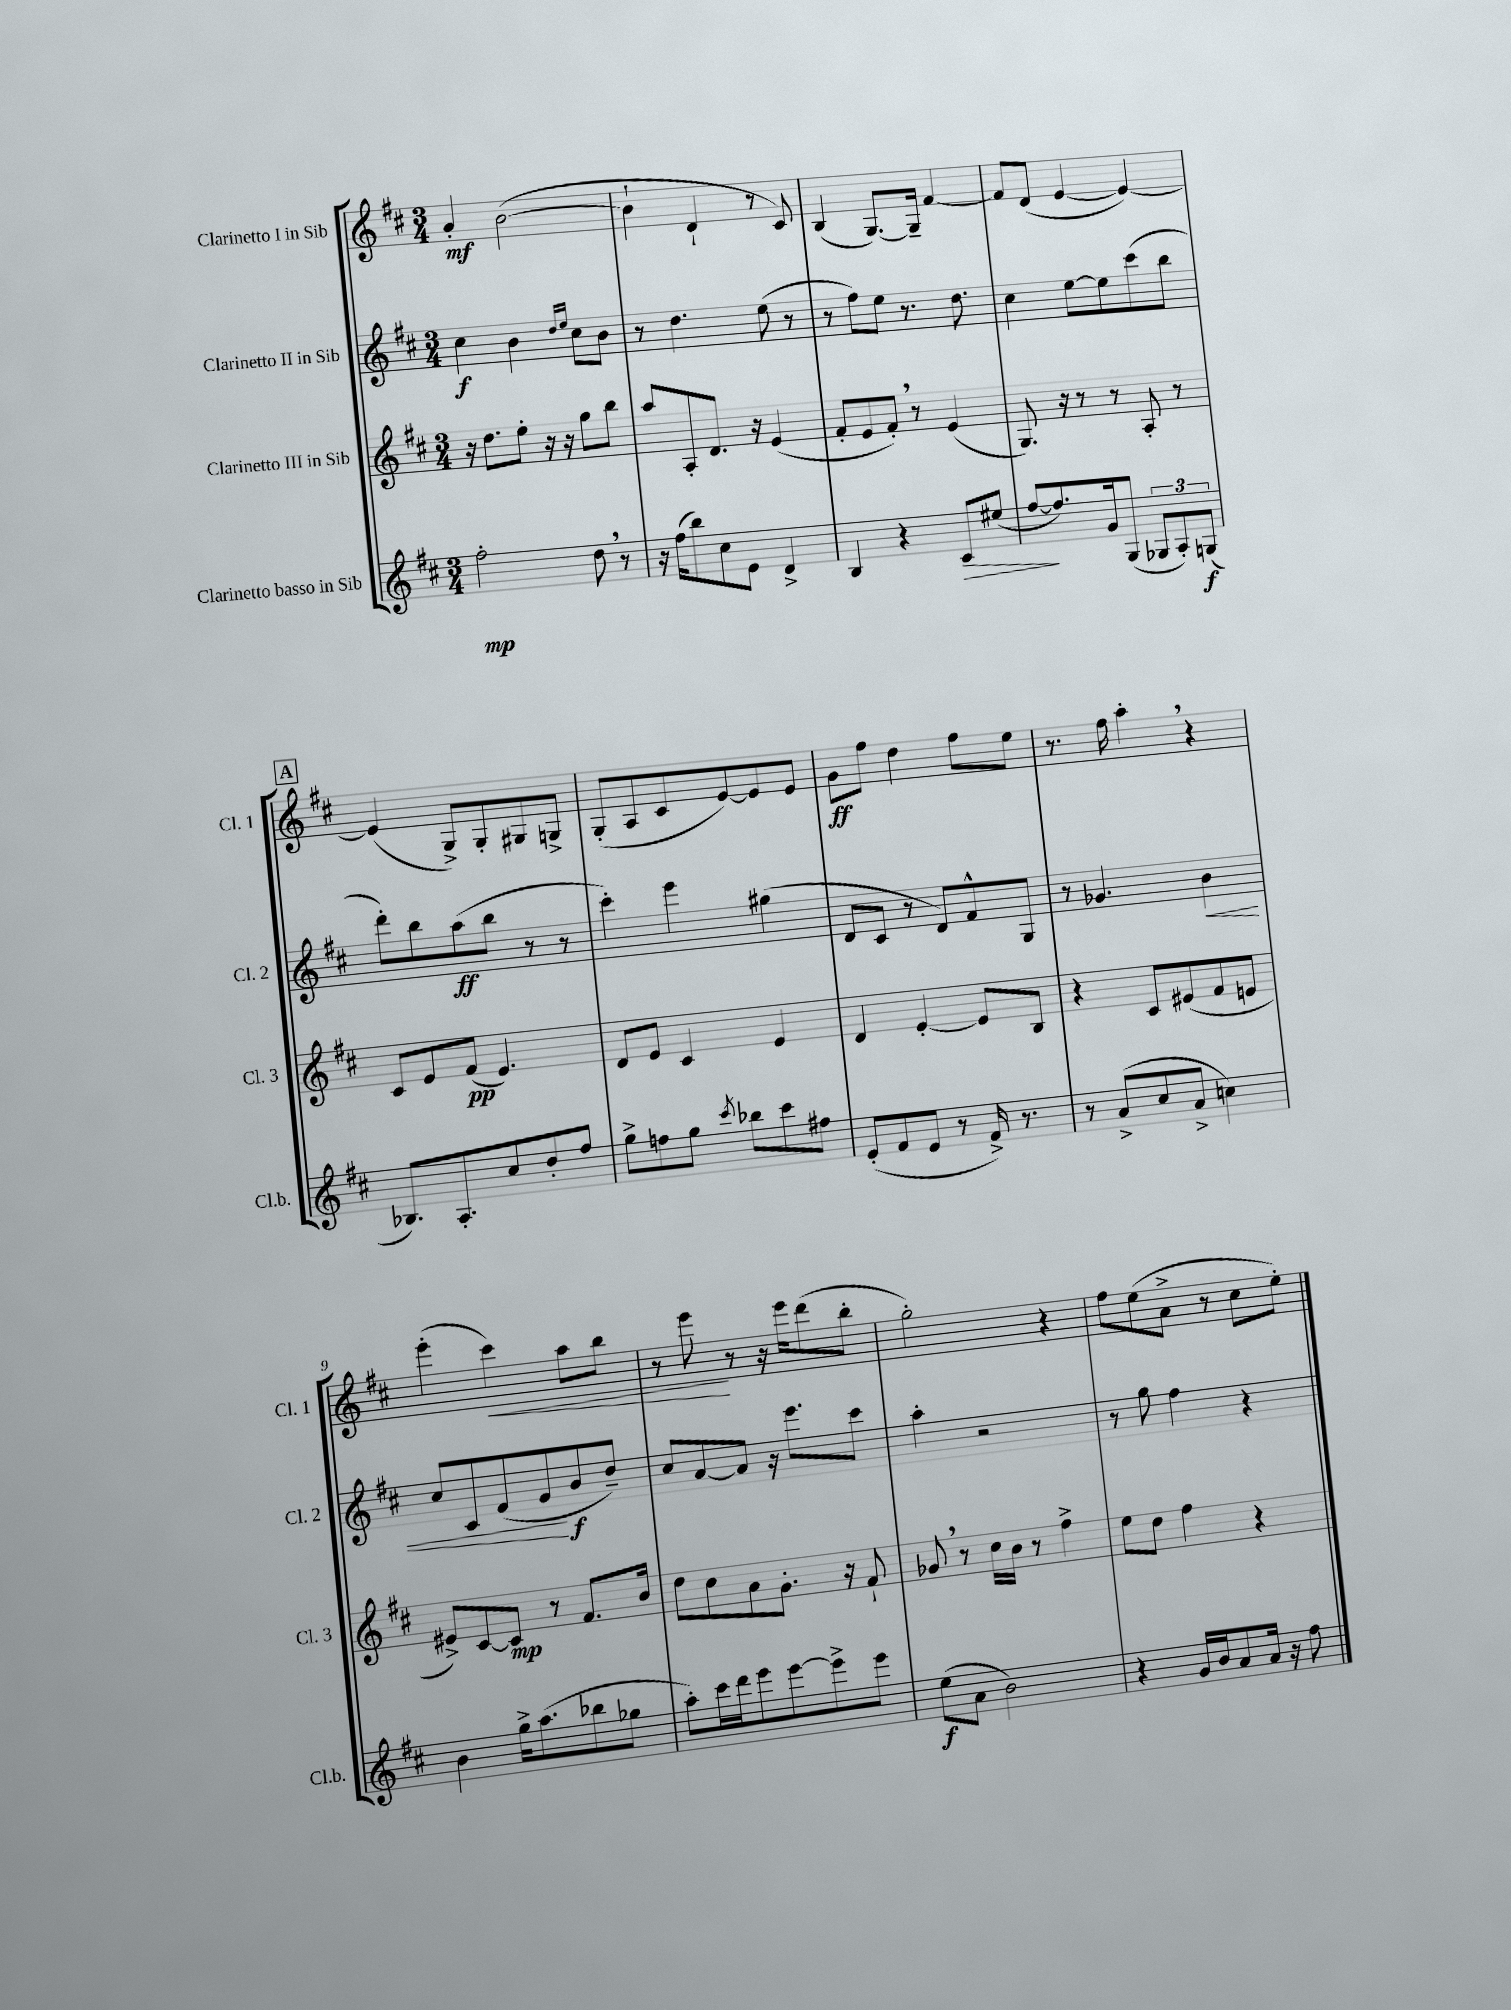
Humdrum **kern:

**kern	**kern	**kern	**kern
*staff4	*staff3	*staff2	*staff1
*clefG2	*clefG2	*clefG2	*clefG2
*k[f#c#]	*k[f#c#]	*k[f#c#]	*k[f#c#]
*M3/4	*M3/4	*M3/4	*M3/4
2ff#'	16r	4cc#	4a'
.	8.dd	.	.
.	8ee'	4b	([2b
.	16r	.	.
.	16r	.	.
.	.	16qqdd	.
.	.	16qqee	.
8dd	8gg	8cc#	.
8r	8bb	8b	.
=	=	=	=
16r	8aa	8r	4b`]
(16ff#	.	.	.
8bb)	8A'	4.dd	.
8cc#	8.d	.	4d`
8e	.	.	.
.	16r	.	.
4d^	(4e	(8ee	8r
.	.	8r	8c#)
=	=	=	=
4B	8f#'	8r	(4B
.	8e	8ff#)	.
4r	8f#')	8ee	[8.G)
.	8r	8.r	.
.	.	.	16G~]
8c#	(4e	.	[4f#
.	.	8.dd	.
(8ee#	.	.	.
=	=	=	=
[8ff#	8.G)	4cc#	8f#]
8.ff#])	.	.	(8d
.	16r	.	.
.	8r	[8ee	[4e
16g	.	.	.
(8G	8r	8ee]	.
12G-	8A'	(8ccc#	4e_)
12A')	.	.	.
.	8r	8bb	.
(12G	.	.	.
=	=	=	=
8.B-)	8c#	8ddd')	(4e]
.	8e	8bb	.
8.A'	.	.	.
.	(8f#	(8aa	8G^)
8cc#	4.e)	8bb	8G'
8dd'	.	8r	8G#
8ff#	.	8r	8G^
=	=	=	=
8gg^	8d	4ccc#')	(8G'
8ff	8e	.	8A
8gg	4c#	4eee	8c#
8qccc#	.	.	.
8bb-	.	.	[8e)
8ccc#	4e	(4gg#	8e]
8ff#	.	.	8e
=	=	=	=
(8e'	4d	8d	8g
8f#	.	8c#	8ff#
8e	[4e'	8r	4dd
8r	.	8d)	.
16f#^)	8e]	8f#^^	8ff#
8.r	.	.	.
.	8B	8G	8ee
=	=	=	=
8r	4r	8r	8.r
(8a^	.	4.g-	.
.	.	.	16ff#
8cc#	8c#	.	4aa'
8a^	(8e#	.	.
4cc)	8f#	4b	4r
.	8e	.	.
=	=	=	=
4b	8e#^)	8cc#	(4eee'
.	[8c#	8c#	.
16gg^	8c#]	(8f#	4ccc#)
(8.aa	.	.	.
.	8r	8g	.
8bb-	8.f#	8b	8aa
8gg-	.	8dd~)	8bb
.	16b	.	.
=	=	=	=
8aa')	8dd	8cc#	8r
16ccc#	8cc#	[8a	8eee
16ddd	.	.	.
8eee	8a	8a]	8r
[8eee	8.g'	16r	16r
.	.	8.eee	16eee
8eee^]	.	.	(8ddd
.	16r	.	.
8eee	8f#`	8ccc#	8bb'
=	=	=	=
(8ee	8g-	4aa'	2gg')
8a	8r	.	.
2b)	16cc#	2r	.
.	16b	.	.
.	8r	.	.
.	4ff#^	.	4r
=	=	=	=
4r	8ee	8r	8ff#
.	8dd	8gg	(8ee
16g	4ff#	4ff#	8a^
16b	.	.	.
8a	.	.	8r
16a	4r	4r	8cc#
16r	.	.	.
8ff#	.	.	8ee')
==	==	==	==
*-	*-	*-	*-
